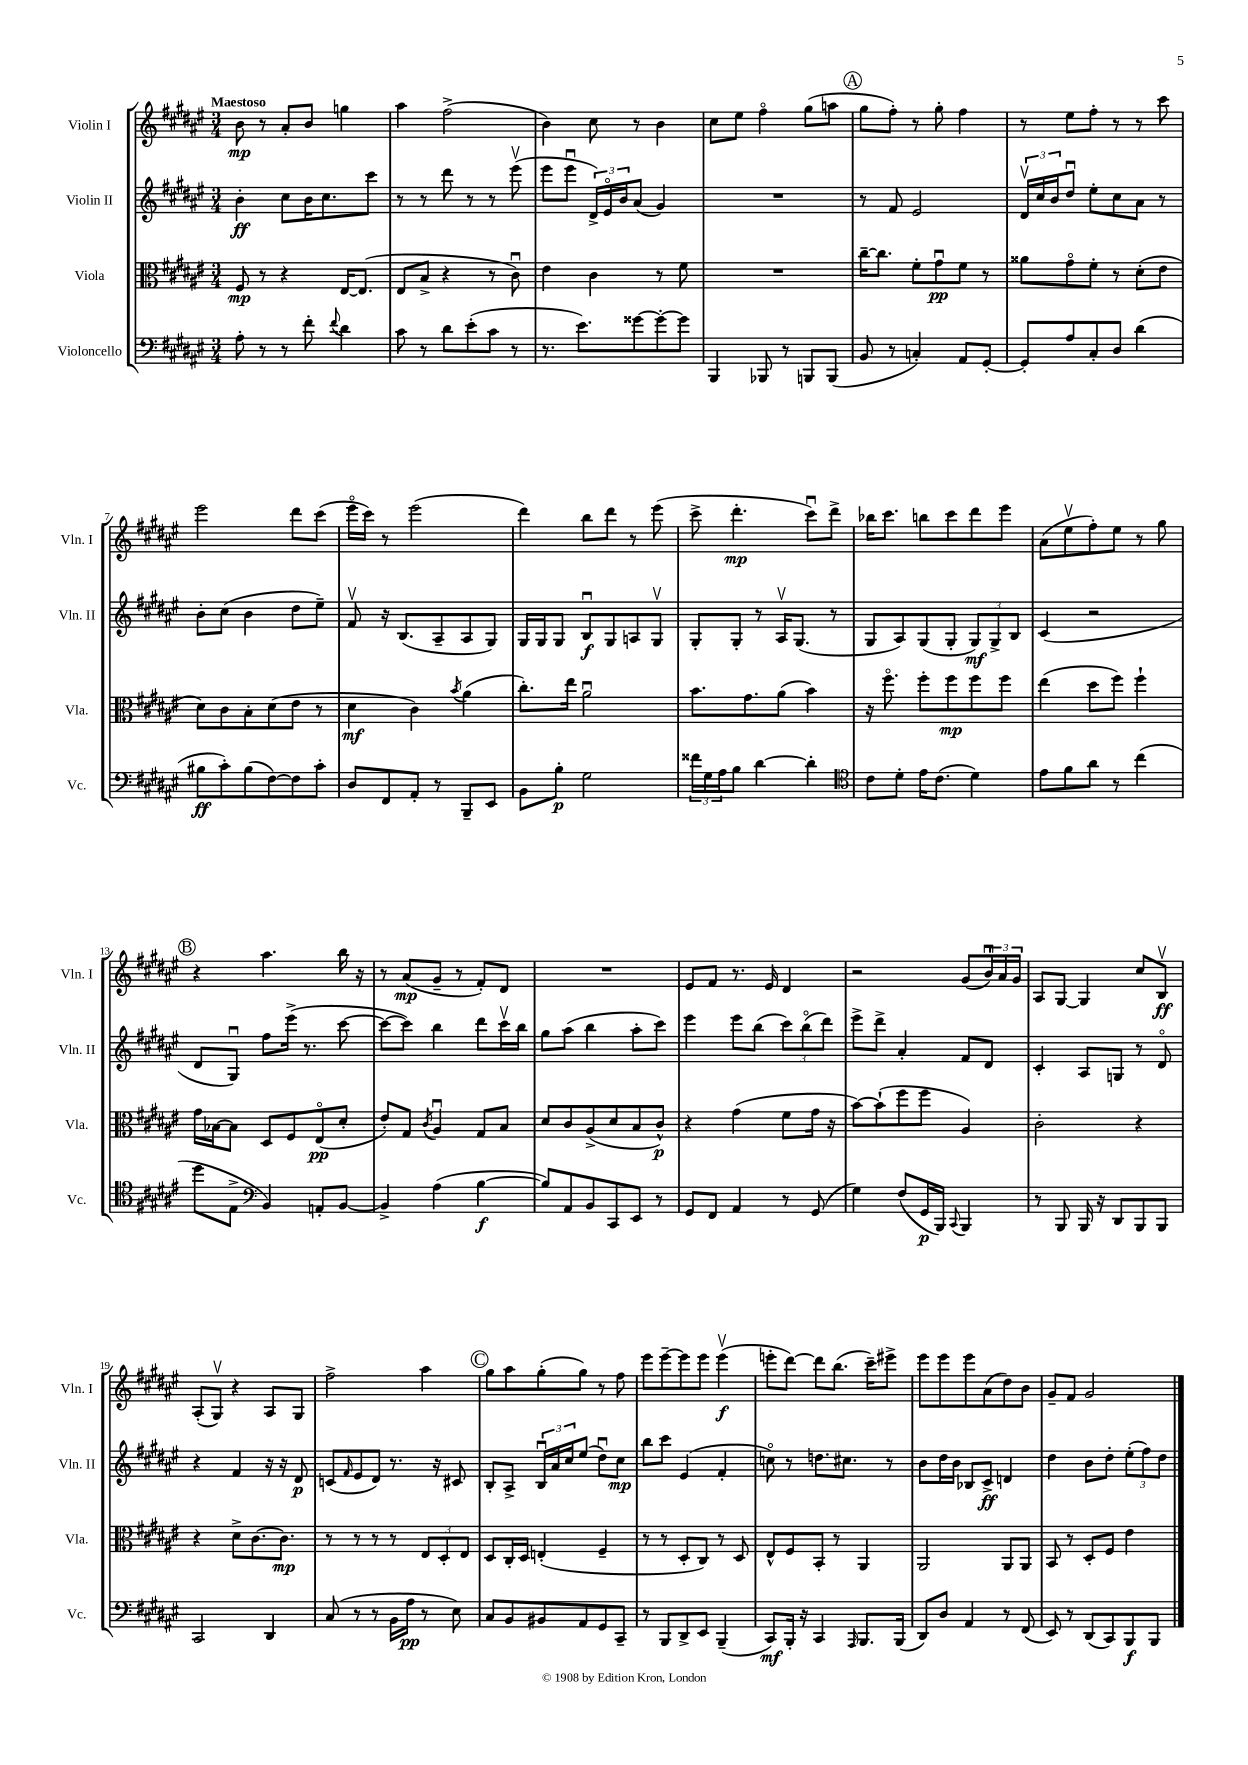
<<
\new StaffGroup <<
\new Staff = "s0" \with { instrumentName = "Violin I" shortInstrumentName = "Vln. I" } {
    \clef treble \key fis \major \numericTimeSignature \time 3/4 \tempo "Maestoso"
    b'8\mp r8 ais'8-. b'8 g''4 |
    ais''4 fis''2->( |
    b'4) cis''8 r8 b'4 |
    cis''8 eis''8 fis''4\flageolet gis''8( a''8 |
    \mark \markup { \circle "A" } gis''8 fis''8-.) r8 gis''8-. fis''4 |
    r8 eis''8 fis''8-. r8 r8 cis'''8 |
    eis'''2 dis'''8 cis'''8( |
    eis'''16\flageolet cis'''16) r8 eis'''2( |
    dis'''4) b''8 dis'''8 r8 eis'''8( |
    cis'''8-> dis'''4.-.\mp cis'''8\downbow) dis'''8-> |
    bes''16 cis'''8. b''8 cis'''8 dis'''8 eis'''8 |
    ais'8( eis''8\upbow fis''8-.) eis''8 r8 gis''8 |
    \mark \markup { \circle "B" } r4 ais''4. b''16 r16 |
    r8 ais'8\mp( gis'8-- r8 fis'8-.) dis'8 |
    R2. |
    eis'8 fis'8 r8. eis'16 dis'4 |
    r2 gis'8( \tuplet 3/2 { b'16\downbow) ais'16 gis'16 } |
    ais8 gis8~ gis4 cis''8 b8\upbow\ff |
    ais8-.( gis8\upbow) r4 ais8 gis8 |
    fis''2-> ais''4 |
    \mark \markup { \circle "C" } gis''8 ais''8 gis''8-.( gis''8) r8 fis''8 |
    eis'''8 eis'''8~-- eis'''8 eis'''8 eis'''4\upbow\f( |
    e'''8-. dis'''8~) dis'''8 b''8.( cis'''16--) eis'''8-> |
    eis'''8 eis'''8 eis'''8 ais'8( dis''8) b'8 |
    gis'8-- fis'8 gis'2 \bar "|." |
}
\new Staff = "s1" \with { instrumentName = "Violin II" shortInstrumentName = "Vln. II" } {
    \clef treble \key fis \major \numericTimeSignature \time 3/4
    b'4-.\ff cis''8 b'16 cis''8. cis'''8 |
    r8 r8 dis'''8 r8 r8 eis'''8\upbow( |
    eis'''8 eis'''8\downbow \tuplet 3/2 { dis'16->) eis'16\flageolet b'16 } ais'8( gis'4) |
    R2. |
    \mark \markup { \circle "A" } r8 fis'8 eis'2 |
    \tuplet 3/2 { dis'16\upbow cis''16 b'16 } dis''8\downbow eis''8-. cis''8 ais'8 r8 |
    b'8-. cis''8( b'4 dis''8 eis''8--) |
    fis'8\upbow r16 b8.( ais8-- ais8 gis8) |
    gis16 gis16 gis8 b8\downbow\f gis8 a8 gis8\upbow |
    gis8-. gis8-. r8 ais16\upbow gis8.( r8 |
    gis8 ais8) gis8( gis8-. \tuplet 3/2 { gis8\mf) gis8-> b8 } |
    cis'4( r2 |
    \mark \markup { \circle "B" } dis'8 gis8\downbow) fis''8 eis'''16->( r8. cis'''8~ |
    cis'''8~ cis'''8) b''4 dis'''8 cis'''16\upbow b''16 |
    gis''8 ais''8( b''4 ais''8-. cis'''8) |
    eis'''4 eis'''8 b''8( \tuplet 3/2 { cis'''8) b''8\flageolet( dis'''8) } |
    eis'''8-> dis'''8-> ais'4-. fis'8 dis'8 |
    cis'4-. ais8 g8 r8 dis'8\flageolet |
    r4 fis'4 r16 r16 dis'8\p |
    c'8( \grace { fis'16 } eis'8 dis'8) r8. r16 cis'8 |
    \mark \markup { \circle "C" } b8-. ais8-> \tuplet 3/2 { b16\downbow ais'16 cis''16 } eis''8( dis''8\downbow) cis''8\mp |
    b''8 cis'''8 eis'4( fis'4-. |
    c''8\flageolet) r8 d''8. cis''8. r8 |
    b'8 dis''16 b'16 bes8 cis'8->\ff d'4 |
    dis''4 b'8 dis''8-. \tuplet 3/2 { eis''8-.( fis''8) dis''8 } \bar "|." |
}
\new Staff = "s2" \with { instrumentName = "Viola" shortInstrumentName = "Vla." } {
    \clef alto \key fis \major \numericTimeSignature \time 3/4
    fis8\mp r8 r4 eis16~ eis8.( |
    eis8 b8-> r4 r8 cis'8\downbow) |
    eis'4 cis'4 r8 fis'8 |
    R2. |
    \mark \markup { \circle "A" } cis''16~-- cis''8. fis'8-. gis'8\downbow\pp fis'8 r8 |
    aisis'8 gis'8\flageolet fis'8-. r8 dis'8-.( eis'8 |
    dis'8) cis'8 b8-. dis'8( eis'8 r8 |
    dis'4\mf cis'4) \acciaccatura { b'8 } ais'4( |
    cis''8.-.) eis''16 ais'2\downbow |
    b'8. gis'8. ais'8( b'4) |
    r16 fis''8.\flageolet fis''8-. fis''8\mp fis''8 fis''8 |
    eis''4( dis''8 fis''8) fis''4-! |
    \mark \markup { \circle "B" } gis'16 bes16~ bes8 dis8 fis8 eis8\flageolet\pp( dis'8-. |
    eis'8-.) gis8 \acciaccatura { cis'8 } ais4\downbow gis8 b8 |
    dis'8 cis'8 ais8->( dis'8 b8 cis'8-^\p) |
    r4 gis'4( fis'8 gis'16 r16 |
    b'8~) b'8-!( fis''8 fis''8 ais4) |
    cis'2-. r4 |
    r4 dis'8-> cis'8.~ cis'8.\mp |
    r8 r8 r8 r8 \tuplet 3/2 { eis8 dis8-. eis8 } |
    \mark \markup { \circle "C" } dis8 cis16-. dis16 e4-.( fis4-- |
    r8 r8 dis8-. cis8) r8 dis8 |
    eis8-^ fis8 b,8-. r8 ais,4 |
    ais,2 ais,8 ais,8 |
    b,8 r8 dis8-. fis8 eis'4 \bar "|." |
}
\new Staff = "s3" \with { instrumentName = "Violoncello" shortInstrumentName = "Vc." } {
    \clef bass \key fis \major \numericTimeSignature \time 3/4
    ais8-. r8 r8 fis'8-. \appoggiatura { fis'8 } dis'4 |
    cis'8 r8 dis'8 eis'8-.( cis'8 r8 |
    r8. eis'8.) gisis'8~ gisis'8~-. gisis'8 |
    b,,4 bes,,8 r8 b,,8 b,,8( |
    \mark \markup { \circle "A" } b,8 r8 c4-.) ais,8 gis,8~-. |
    gis,8-. ais8 cis8-. dis8 dis'4( |
    bis8\ff cis'8-.) bis8( fis8~) fis8 cis'8-. |
    dis8 fis,8 ais,8-. r8 b,,8-- eis,8 |
    b,8 b8-.\p gis2 |
    \tuplet 3/2 { fisis'16 gis16 ais16 } b8 dis'4~ dis'4-. |
    \clef tenor cis'8 dis'8-. eis'16 cis'8.( dis'4) |
    eis'8 fis'8 ais'8 r8 cis''4( |
    \mark \markup { \circle "B" } dis''8 eis8-> \clef bass b,4) a,8-. b,8~ |
    b,4-> ais4( b4~\f |
    b8) ais,8 b,8 cis,8 eis,8 r8 |
    gis,8 fis,8 ais,4 r8 gis,8( |
    gis4) fis8( gis,16\p b,,16) \appoggiatura { cis,8 } b,,4 |
    r8 b,,8 b,,16 r16 dis,8 b,,8 b,,8 |
    cis,2 dis,4 |
    cis8( r8 r8 b,16 ais16\pp r8 eis8) |
    \mark \markup { \circle "C" } cis8 b,8 bis,8 ais,8 gis,8 cis,8-- |
    r8 b,,8 dis,8-> eis,8 b,,4--( |
    cis,8\mf) b,,16-. r16 cis,4 \grace { ais,,16 } b,,8. b,,16( |
    dis,8) dis8 ais,4 r8 fis,8( |
    eis,8) r8 dis,8( cis,8) b,,8\f b,,8 \bar "|." |
}
>>
>>
